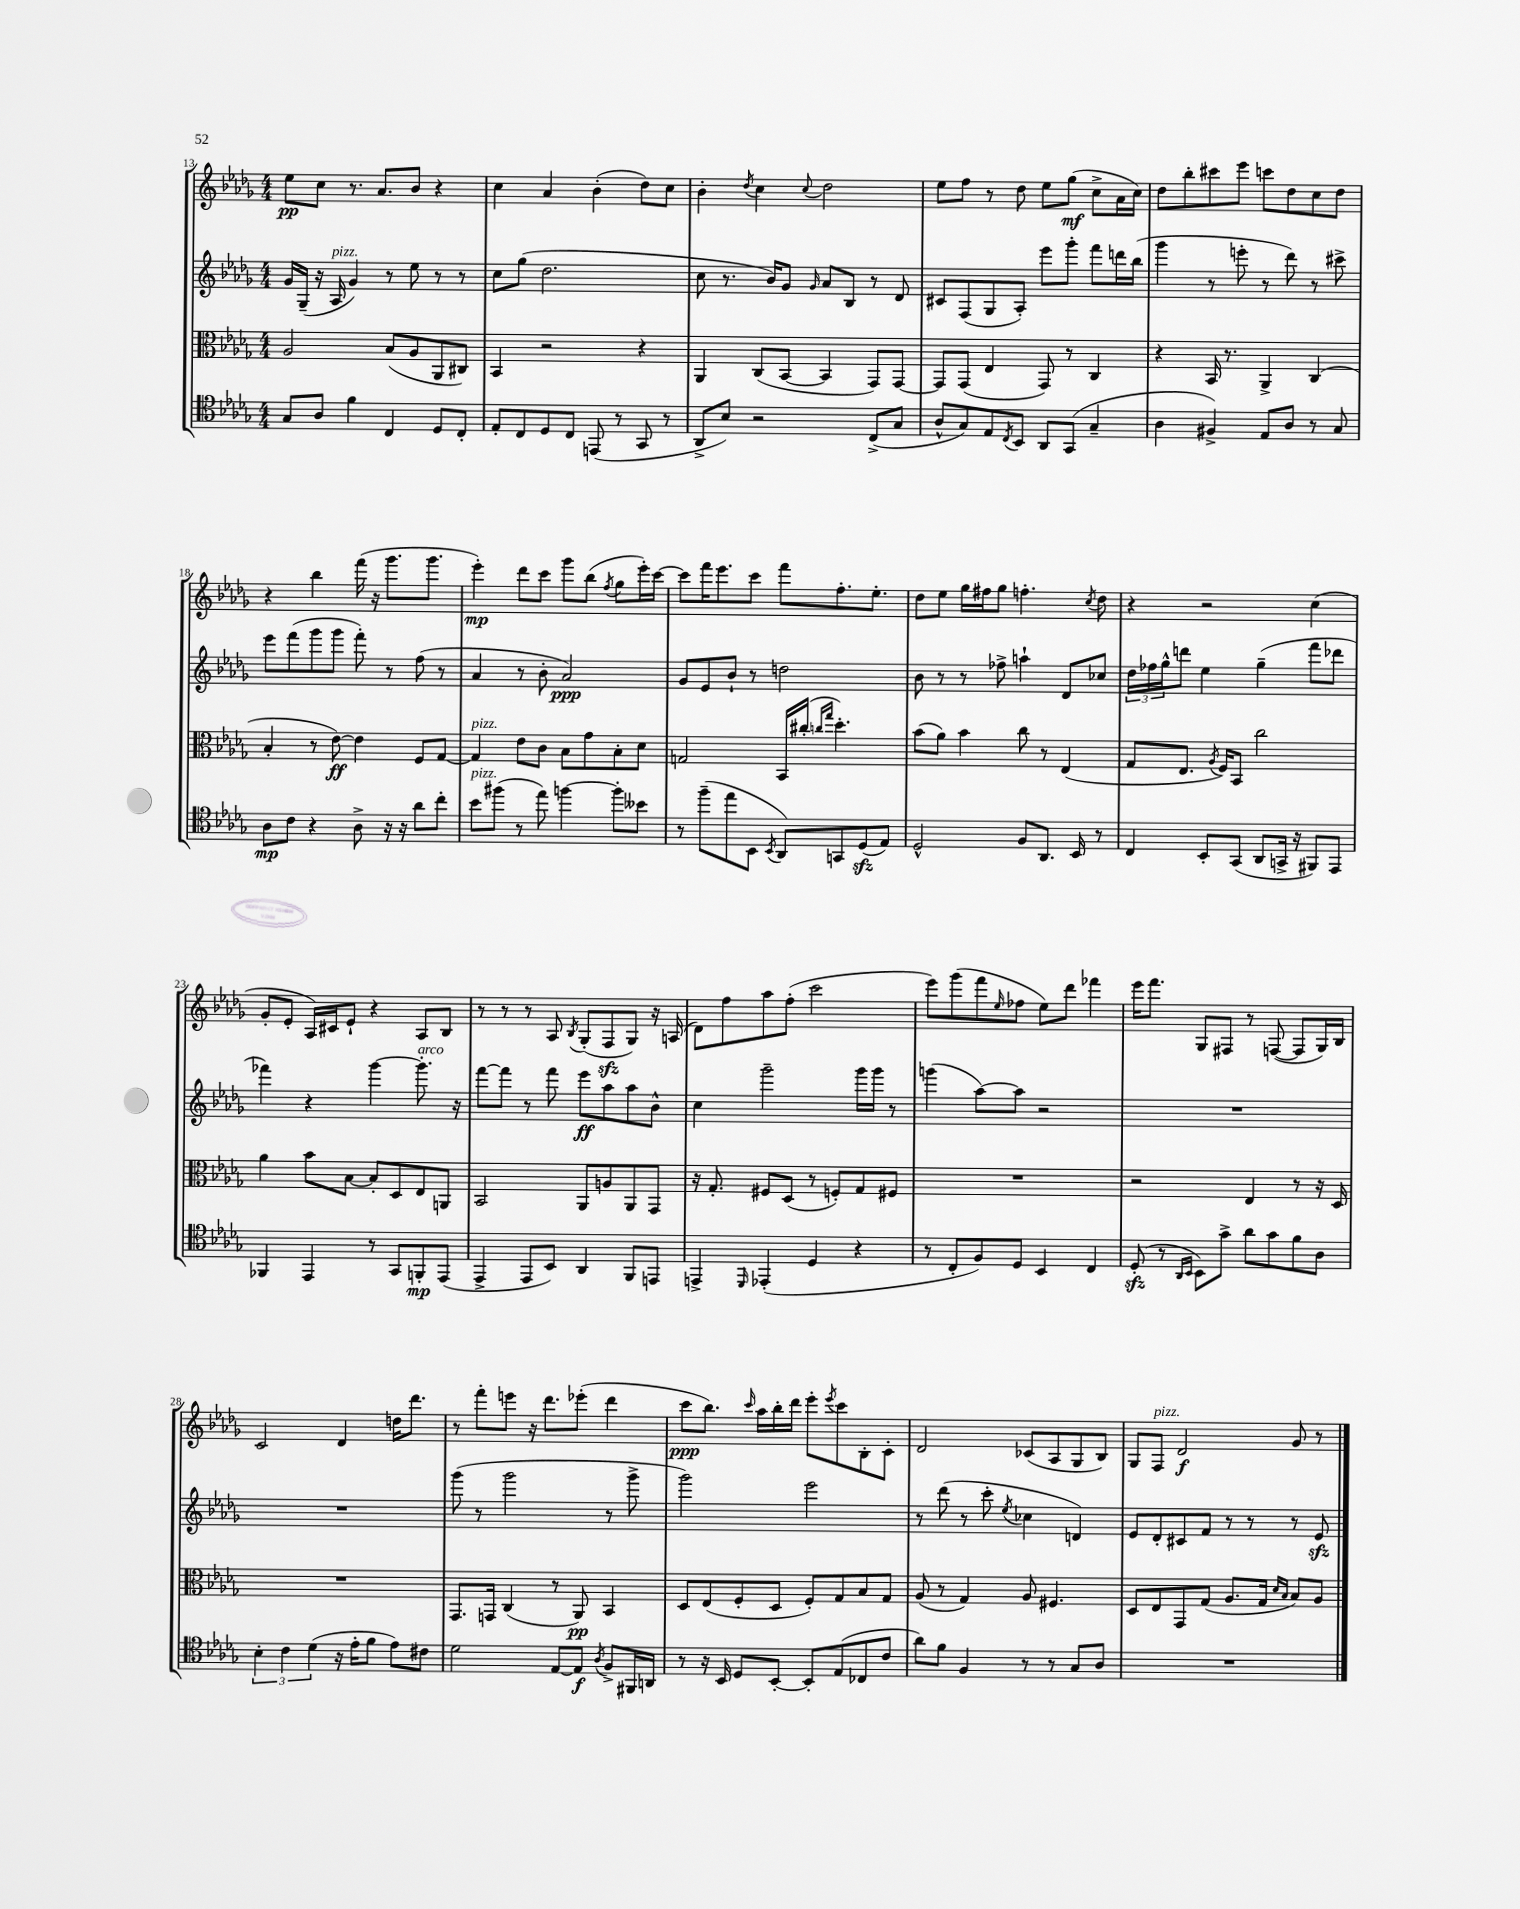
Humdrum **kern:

**kern	**kern	**kern	**kern
*staff4	*staff3	*staff2	*staff1
*clefC4	*clefC3	*clefG2	*clefG2
*k[b-e-a-d-g-]	*k[b-e-a-d-g-]	*k[b-e-a-d-g-]	*k[b-e-a-d-g-]
*M4/4	*M4/4	*M4/4	*M4/4
8G-	2A-	16g-	8ee-
.	.	(16G-~	.
8A-	.	16r	8cc
.	.	16A-	.
4f	.	4g-)	8.r
.	.	.	8.a-
4C	(8B-	8r	.
.	8A-	8ee-	8b-
8D-	8AA-	8r	4r
8C'	8C#)	8r	.
=	=	=	=
8E-'	4BB-	8cc	4cc
8C	.	(8gg-	.
8D-	2r	2.dd-	4a-
8C	.	.	.
(8EE	.	.	(4b-'
8r	.	.	.
8GG-	4r	.	8dd-)
8r	.	.	8cc
=	=	=	=
8AA-^	4AA-	8cc	4b-'
8B-)	.	8.r	.
.	.	.	8qdd-
2r	(8C	.	4cc
.	.	16b-)	.
.	[8BB-	8g-	.
.	.	16qqg-	8qqcc
.	4BB-]	8a-	2dd-
.	.	8B-	.
(8C^	8GG-)	8r	.
8G-	[8GG-	8d-	.
=	=	=	=
8A-^^	8GG-]	8c#	8ee-
8G-)	(8GG-	(8F	8ff
8E-	4E-	8G-	8r
8qC	.	.	.
8BB-	.	8A-')	8dd-
8AA-	8GG-)	8eee-	8ee-
(8GG-	8r	8ggg-'	(8gg-
4G-~	4C	8fff	8cc^
.	.	16ddd	16a-
.	.	(16bb-	16cc)
=	=	=	=
4A-	4r	4ggg-	8dd-
.	.	.	8bb-'
4F#^)	16BB-	8r	8ccc#
.	8.r	.	.
.	.	8eee'	8eee-
8E-	4AA-^	8r	8ccc
8A-	.	8ddd-)	8dd-
8r	(4C	8r	8cc
8G-	.	8ccc#^	8dd-
=	=	=	=
8A-	4B-'	8eee-	4r
8c	.	(8fff	.
4r	8r	8ggg-	4bb-
.	[8e-)	8ggg-	.
8A-^	4e-]	8fff')	(16fff
.	.	.	16r
16r	.	8r	8.ggg-
16r	.	.	.
8a-	8F	(8ff	.
.	.	.	8.ggg-
8cc'	[8G-	8r	.
=	=	=	=
8b-	4G-]	4a-	4eee-')
(8ff#	.	.	.
8r	8e-	8r	8ddd-
8ee-)	8c	8b-'	8ccc
[4ff	8B-	2a-)	8ggg-
.	8g-	.	(8bb-
.	.	.	8qff
8ff']	8B-'	.	8gg-
8b--	8d-	.	16eee-')
.	.	.	[16ccc
=	=	=	=
8r	2G	8g-	8ccc]
(8ff~	.	8e-	16fff
.	.	.	8.eee-
8ee-	.	8b-`	.
8BB-	.	8r	8ccc
8qBB-	.	.	.
8AA-)	16BB-	2dd	8fff
.	(16cc#'	.	.
.	16qqcc	.	.
.	16qqgg-	.	.
8GG	4.dd-')	.	8.ff'
(8D-	.	.	.
.	.	.	8.ee-'
8E-)	.	.	.
=	=	=	=
2D-^^	(8b-	8b-	8dd-
.	8a-)	8r	8ee-
.	4b-	8r	16gg-
.	.	.	16ff#
.	.	8ff-^	8gg-
8F	8cc	4aa`	4.ff'
8.AA-	8r	.	.
.	(4E-	8d-	.
16BB-	.	.	.
.	.	.	8qcc
8r	.	8cc-	8dd-
=	=	=	=
4C	8G-	24dd-	4r
.	.	24ff-	.
.	.	24gg-^^	.
.	8.E-	8ddd	.
8BB-'	.	4ee-	2r
.	8qA-	.	.
.	16F)	.	.
(8GG-	8BB-	.	.
8AA-	2cc	(4gg-~	.
16GG^	.	.	.
16r	.	.	.
8FF#)	.	8fff	(4cc
8EE-	.	8ddd-	.
=	=	=	=
4FF-	4a-	4fff-)	8g-'
.	.	.	8e-'
4EE-	8b-	4r	16A-)
.	.	.	16c#
.	[8B-	.	8e-`
8r	8B-']	[4ggg-	4r
8GG-	8D-	.	.
8FF'	8E-	8.ggg-']	8A-
(8EE-	8AA	.	8B-
.	.	16r	.
=	=	=	=
4EE-^	2BB-	[8fff	8r
.	.	8fff]	8r
8EE-	.	8r	8r
8BB-)	.	8fff	8A-
.	.	.	8qB-
4AA-	8AA-	8eee-	(8G-'
.	8A	8aa-	8F
8FF	8AA-	8aa-	8G-)
8EE	8GG-	8b-^^	16r
.	.	.	(16A
=	=	=	=
4EE^	16r	4cc	8d-)
.	8.G-'	.	.
.	.	.	8ff
16qqDD-	.	.	.
(4EE-'	8F#	2ggg-~	8aa-
.	(8D-	.	(8ff'
4D-	8r	.	2ccc
.	8F')	.	.
4r	8G-	16ggg-	.
.	.	16ggg-	.
.	8F#	8r	.
=	=	=	=
8r	1r	(4ggg	8eee-)
8C'	.	.	(8ggg-
8F)	.	[8aa-)	8fff
.	.	.	16qqee-
8D-	.	8aa-]	8ff-
4BB-	.	2r	8ee-)
.	.	.	8ddd-
4C	.	.	4fff-
=	=	=	=
(8D-'	2r	1r	16eee-
.	.	.	8.fff
8r	.	.	.
16qqAA-	.	.	.
16qqBB-	.	.	.
8BB-)	.	.	8G-
8g-^	.	.	8F#
8a-	4E-	.	8r
8g-	.	.	([8F
8f	8r	.	8F]
8A-	16r	.	16G-)
.	16D-	.	16B-
=	=	=	=
6B-'	1r	1r	2c
6c	.	.	.
(6d-	.	.	.
16r	.	.	4d-
16e-'	.	.	.
8f	.	.	.
8e-)	.	.	16dd
.	.	.	8.ddd-
8c#	.	.	.
=	=	=	=
2d-	8.GG-	(8ggg-	8r
.	.	8r	8fff'
.	16GG	.	.
.	(4C	2ggg-	8eee
.	.	.	16r
.	.	.	8.ddd-
[8E-	8r	.	.
8E-]	8AA-)	.	(8eee-'
8qA-	.	.	.
8F^	4BB-	8r	4ddd-
16FF#	.	8ggg-^	.
16AA	.	.	.
=	=	=	=
8r	8D-	2ggg-)	8ccc
16r	(8E-	.	8.bb-)
16BB-	.	.	.
8D-	8F'	.	.
.	.	.	16qqccc
.	.	.	16aa-
[8BB-'	8D-	.	16bb-'
.	.	.	16ddd-
8BB-']	8F')	2eee-	8eee-'
.	.	.	8qeee-
(8E-	8G-	.	8ccc
8C-	8B-	.	8B-'
8c	8G-	.	8c'
=	=	=	=
8a-)	(8A-	8r	2d-
8f	8r	(8ddd-	.
4F	4G-)	8r	.
.	.	8ccc'	.
.	.	8qee-	.
8r	8A-	4cc-	(8c-
8r	4.F#	.	8A-
8G-	.	4d)	8G-
8A-	.	.	8B-)
=	=	=	=
1r	8D-	8e-	8G-
.	8E-	8d-'	8F
.	8GG-	8c#	2d-
.	(8G-	8f	.
.	8.A-	8r	.
.	.	8r	.
.	16G-	.	.
.	16qqd-	.	.
.	16qqB-	.	.
.	8B-)	8r	8g-
.	8A-	8e-	8r
==	==	==	==
*-	*-	*-	*-
